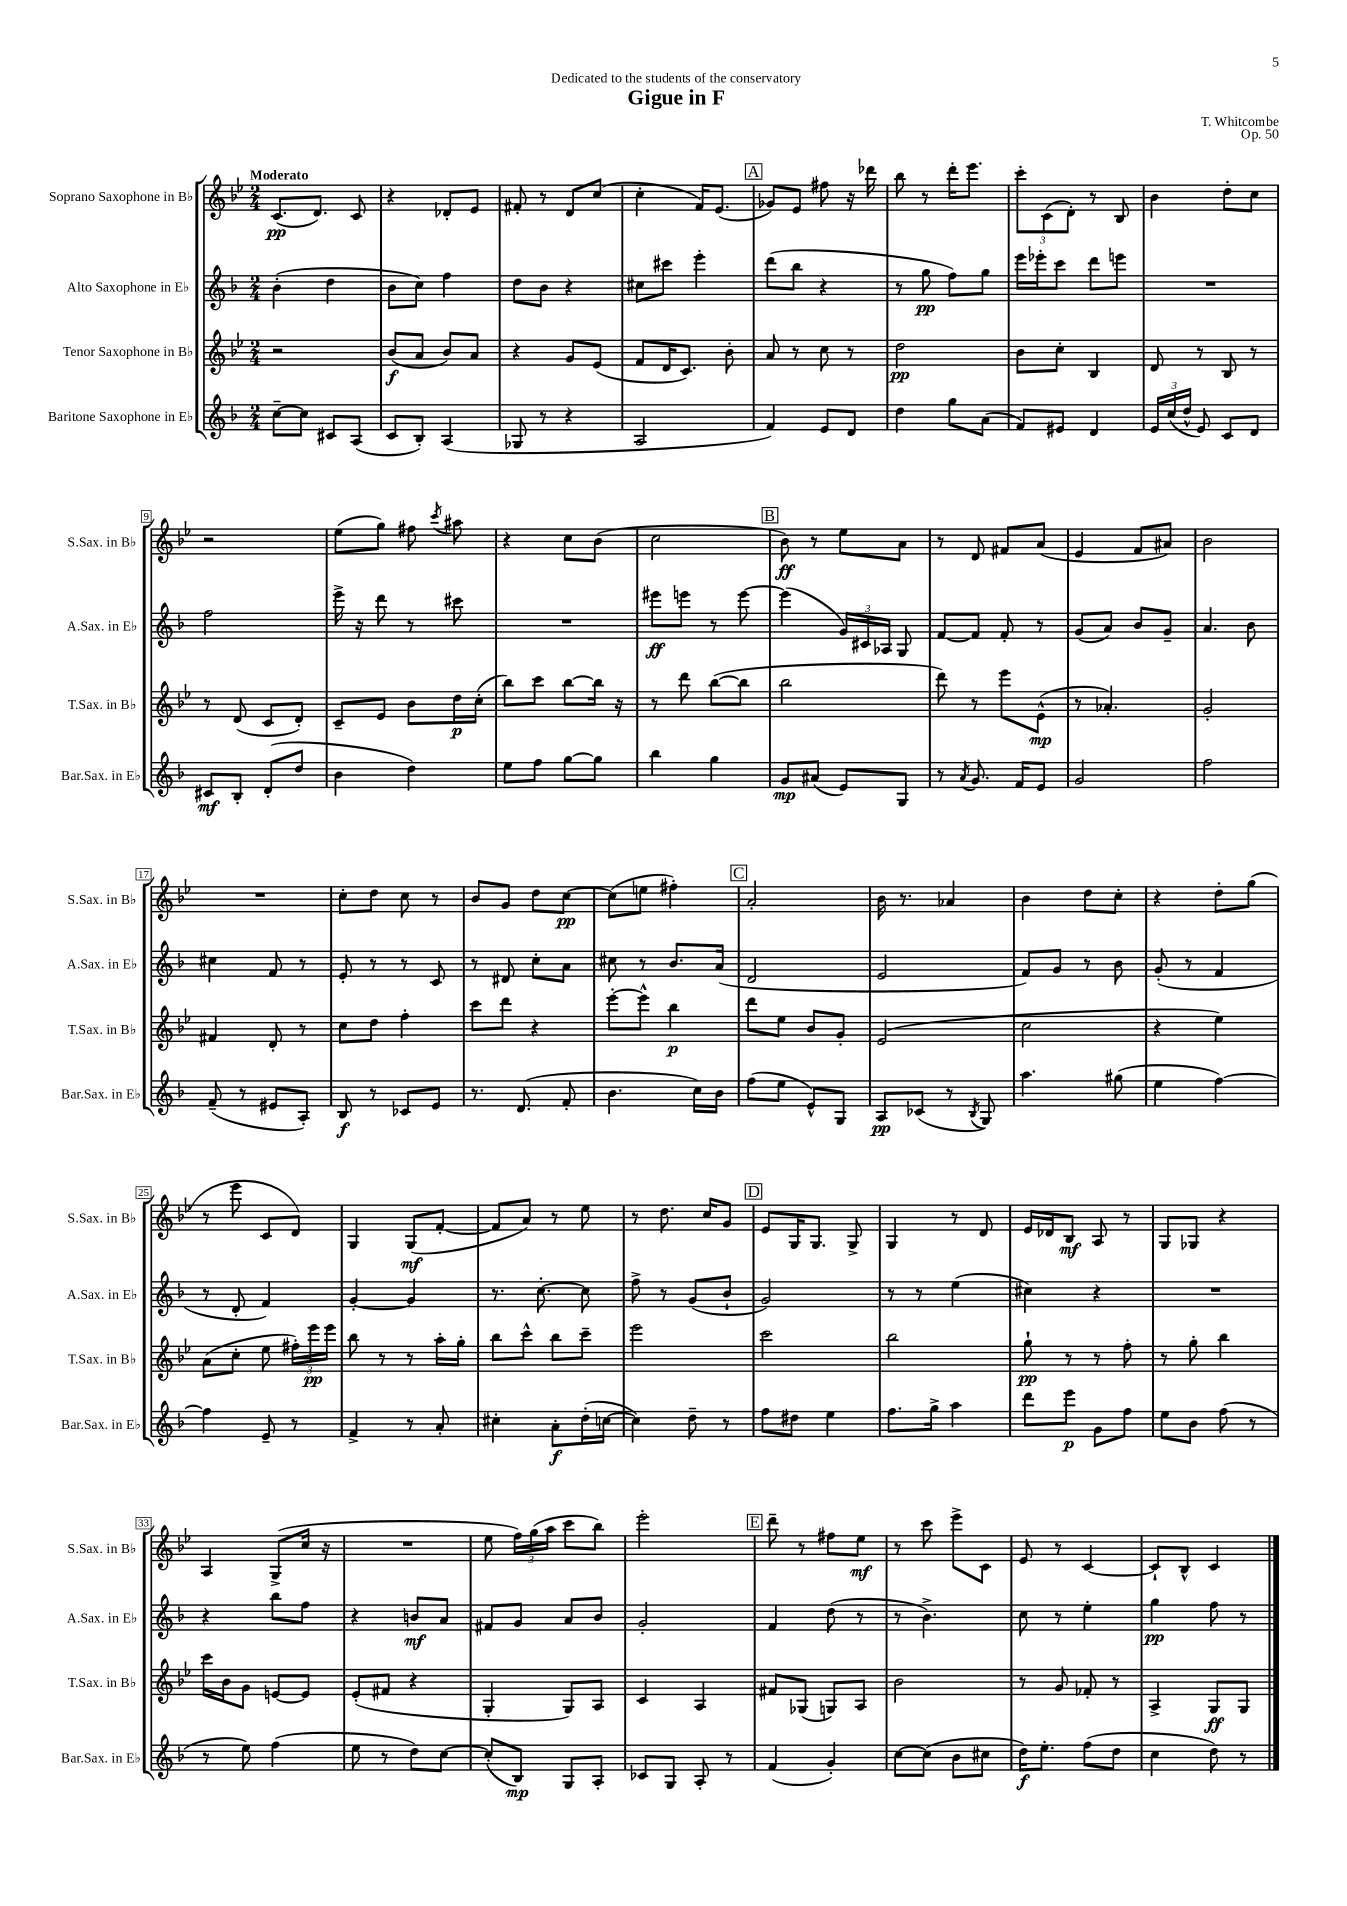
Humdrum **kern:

**kern	**dynam	**kern	**dynam	**kern	**dynam	**kern	**dynam
*part4	*part4	*part3	*part3	*part2	*part2	*part1	*part1
*staff4	*staff4	*staff3	*staff3	*staff2	*staff2	*staff1	*staff1
*I"Baritone Saxophone in E♭	*	*I"Tenor Saxophone in B♭	*	*I"Alto Saxophone in E♭	*	*I"Soprano Saxophone in B♭	*
*I'Bar.Sax. in E♭	*	*I'T.Sax. in B♭	*	*I'A.Sax. in E♭	*	*I'S.Sax. in B♭	*
*clefG2	*	*clefG2	*	*clefG2	*	*clefG2	*
*k[b-]	*	*k[b-e-]	*	*k[b-]	*	*k[b-e-]	*
*M2/4	*	*M2/4	*	*M2/4	*	*M2/4	*
=1	=1	=1	=1	=1	=1	=1	=1
!	!	!	!	!	!	!LO:TX:a:B:t=Moderato	!
[8cc~\L	.	2r	.	(4b-'\	.	(8.c/L	pp
8cc\J]	.	.	.	.	.	.	.
.	.	.	.	.	.	8.d/J)	.
8c#X/L	.	.	.	4dd\	.	.	.
(8A/J	.	.	.	.	.	8c/	.
=2	=2	=2	=2	=2	=2	=2	=2
8c/L	.	(8b-/L	f	8b-\L	.	4r	.
8B-'/J)	.	8a/J	.	8cc\J)	.	.	.
(4A/	.	8b-/L)	.	4ff\	.	8d-X'/L	.
.	.	8a/J	.	.	.	8e-/J	.
=3	=3	=3	=3	=3	=3	=3	=3
8G-X/	.	4r	.	8dd\L	.	8f#X'/	.
8r	.	.	.	8b-\J	.	8r	.
4r	.	8g/L	.	4r	.	8d/L	.
.	.	(8e-/J	.	.	.	(8cc/J	.
=4	=4	=4	=4	=4	=4	=4	=4
2A/	.	8f/L	.	8cc#X\L	.	4cc'\	.
.	.	16d/K	.	8ccc#X\J	.	.	.
.	.	8.c/J)	.	.	.	.	.
.	.	.	.	4eee'\	.	16f/KL)	.
.	.	.	.	.	.	(8.e-/J	.
.	.	8b-'\	.	.	.	.	.
!!LO:REH:place=s1:t=A
=5	=5	=5	=5	=5	=5	=5	=5
4f/)	.	8a/	.	(8ddd\L	.	8g-X/L)	.
.	.	8r	.	8bb-\J	.	8e-/J	.
8e/L	.	8cc\	.	4r	.	8ff#X\	.
8d/J	.	8r	.	.	.	16r	.
.	.	.	.	.	.	16ddd-X\	.
=6	=6	=6	=6	=6	=6	=6	=6
4dd\	.	2dd\	pp	8r	.	8bb-\	.
.	.	.	.	8gg\	pp	8r	.
8gg\L	.	.	.	8ff\L)	.	16ddd'\KL	.
.	.	.	.	.	.	8.eee-\J	.
(8a\J	.	.	.	8gg\J	.	.	.
=7	=7	=7	=7	=7	=7	=7	=7
8f/L)	.	8b-\L	.	16eee\LL	.	12ccc'\L	.
.	.	.	.	16eee-X'\J	.	.	.
.	.	.	.	.	.	(12c\	.
8e#X/J	.	8cc'\J	.	8ccc\J	.	.	.
.	.	.	.	.	.	12d'\J)	.
4d/	.	4B-/	.	8ddd\L	.	8r	.
.	.	.	.	8eeen\J	.	8B-/	.
=8	=8	=8	=8	=8	=8	=8	=8
24e/LL	.	8d/	.	2r	.	4b-\	.
(24cc/	.	.	.	.	.	.	.
24dd^^/JJ	.	.	.	.	.	.	.
8e/)	.	8r	.	.	.	.	.
8c/L	.	8B-/	.	.	.	8dd'\L	.
8d/J	.	8r	.	.	.	8cc\J	.
!!LO:LB:g=z
=9	=9	=9	=9	=9	=9	=9	=9
8c#X/L	mf	8r	.	2ff\	.	2r	.
8B-'/J	.	(8d/	.	.	.	.	.
(8d'/L	.	8c/L	.	.	.	.	.
8dd/J	.	8d'/J)	.	.	.	.	.
=10	=10	=10	=10	=10	=10	=10	=10
4b-\	.	8c~/L	.	16eee^\	.	(8ee-\L	.
.	.	.	.	16r	.	.	.
.	.	8e-/J	.	8ddd\	.	8gg\J)	.
4dd\)	.	8b-\L	.	8r	.	8ff#X\	.
.	.	.	.	.	.	8qccc/	.
.	.	16dd\L	p	8ccc#X\	.	8aa#X\	.
.	.	(16cc'\JJ	.	.	.	.	.
=11	=11	=11	=11	=11	=11	=11	=11
8ee\L	.	8bb-\L)	.	2r	.	4r	.
8ff\J	.	8ccc\J	.	.	.	.	.
[8gg\L	.	[8bb-\L	.	.	.	8cc\L	.
8gg\J]	.	16bb-\Jk]	.	.	.	(8b-\J	.
.	.	16r	.	.	.	.	.
=12	=12	=12	=12	=12	=12	=12	=12
4bb-\	.	8r	.	8eee#X\L	ff	2cc\	.
.	.	8ddd\	.	8eeen\J	.	.	.
4gg\	.	([8bb-\L	.	8r	.	.	.
.	.	8bb-\J]	.	[8eee\	.	.	.
!!LO:REH:place=s1:t=B
=13	=13	=13	=13	=13	=13	=13	=13
8g/L	mp	2bb-\	.	(4eee\]	.	8b-\)	ff
(8a#X/J	.	.	.	.	.	8r	.
8e/L)	.	.	.	24g/LL)	.	8ee-\L	.
.	.	.	.	24c#X/	.	.	.
.	.	.	.	24A-X/JJ	.	.	.
8G/J	.	.	.	8G/	.	8a\J	.
=14	=14	=14	=14	=14	=14	=14	=14
8r	.	8ddd\)	.	[8f/L	.	8r	.
8qa/	.	.	.	.	.	.	.
8.g/	.	8r	.	8f/J]	.	8d/	.
.	.	8eee-\L	.	8f'/	.	8f#X/L	.
16f/KL	.	.	.	.	.	.	.
8e/J	.	(8e-^^\J	mp	8r	.	(8a/J	.
=15	=15	=15	=15	=15	=15	=15	=15
2g/	.	8r	.	(8g/L	.	4e-/	.
.	.	4.a-X'/)	.	8a/J)	.	.	.
.	.	.	.	8b-/L	.	8f/L	.
.	.	.	.	8g~/J	.	8a#X/J)	.
=16	=16	=16	=16	=16	=16	=16	=16
2ff\	.	2g'/	.	4.a/	.	2b-\	.
.	.	.	.	8b-\	.	.	.
!!LO:LB:g=z
=17	=17	=17	=17	=17	=17	=17	=17
(8f~/	.	4f#X/	.	4cc#X\	.	2r	.
8r	.	.	.	.	.	.	.
8e#X/L	.	8d'/	.	8f/	.	.	.
8A'/J)	.	8r	.	8r	.	.	.
=18	=18	=18	=18	=18	=18	=18	=18
8B-/	f	8cc\L	.	8e'/	.	8cc'\L	.
8r	.	8dd\J	.	8r	.	8dd\J	.
8c-X/L	.	4ff'\	.	8r	.	8cc\	.
8e/J	.	.	.	8c/	.	8r	.
=19	=19	=19	=19	=19	=19	=19	=19
8.r	.	8ccc\L	.	8r	.	8b-/L	.
.	.	8ddd\J	.	8d#X/	.	8g/J	.
(8.d/	.	.	.	.	.	.	.
.	.	4r	.	8cc'\L	.	8dd\L	.
8f'/	.	.	.	8a\J	.	[8cc\J	pp
=20	=20	=20	=20	=20	=20	=20	=20
4.b-\	.	[8eee-'\L	.	8cc#X\	.	(8cc\L]	.
.	.	8eee-^^\J]	.	8r	.	8een\J	.
.	.	4bb-\	p	8.b-/L	.	4ff#X'\)	.
16cc\LL)	.	.	.	.	.	.	.
16b-\JJ	.	.	.	(16a/Jk	.	.	.
!!LO:REH:place=s1:t=C
=21	=21	=21	=21	=21	=21	=21	=21
(8ff\L	.	8ddd\L	.	2d/	.	2a'/	.
8ee\J	.	8ee-\J	.	.	.	.	.
8e^^/L)	.	8b-/L	.	.	.	.	.
8G/J	.	8g'/J	.	.	.	.	.
=22	=22	=22	=22	=22	=22	=22	=22
8A/L	pp	(2e-/	.	2e/	.	16b-\	.
.	.	.	.	.	.	8.r	.
(8c-X/J	.	.	.	.	.	.	.
8r	.	.	.	.	.	4a-X/	.
8qB-/	.	.	.	.	.	.	.
8G/)	.	.	.	.	.	.	.
=23	=23	=23	=23	=23	=23	=23	=23
4.aa\	.	2cc\	.	8f/L)	.	4b-\	.
.	.	.	.	8g/J	.	.	.
.	.	.	.	8r	.	8dd\L	.
(8gg#X\	.	.	.	8b-\	.	8cc'\J	.
=24	=24	=24	=24	=24	=24	=24	=24
4ee\	.	4r	.	(8g'/	.	4r	.
.	.	.	.	8r	.	.	.
[4ff\)	.	4ee-\)	.	4f/	.	8dd'\L	.
.	.	.	.	.	.	(8gg\J	.
!!LO:LB:g=z
=25	=25	=25	=25	=25	=25	=25	=25
4ff\]	.	(8a\L	.	8r	.	8r	.
.	.	8cc'\J	.	8d'/	.	8eee-\	.
8e~/	.	8ee-\	.	4f/)	.	8c/L	.
8r	.	24ff#X'\LL)	.	.	.	8d/J)	.
.	.	24eee-\	pp	.	.	.	.
.	.	24eee-\JJ	.	.	.	.	.
=26	=26	=26	=26	=26	=26	=26	=26
4f^/	.	8bb-\	.	[4g'/	.	4G/	.
.	.	8r	.	.	.	.	.
8r	.	8r	.	4g/]	.	(8G/L	mf
8a'/	.	16aa'\LL	.	.	.	[8f'/J	.
.	.	16gg'\JJ	.	.	.	.	.
=27	=27	=27	=27	=27	=27	=27	=27
4cc#X'\	.	8bb-\L	.	8.r	.	8f/L]	.
.	.	8ccc^^\J	.	.	.	8a/J)	.
.	.	.	.	[8.cc'\	.	.	.
8a'\L	f	8bb-\L	.	.	.	8r	.
(16dd'\L	.	8ccc~\J	.	8cc\]	.	8ee-\	.
[16ccn\JJ	.	.	.	.	.	.	.
=28	=28	=28	=28	=28	=28	=28	=28
4cc\])	.	2eee-\	.	8ff^\	.	8r	.
.	.	.	.	8r	.	8.dd\	.
8dd~\	.	.	.	(8g/L	.	.	.
.	.	.	.	.	.	16cc/KL	.
8r	.	.	.	8b-`/J	.	8g/J	.
!!LO:REH:place=s1:t=D
=29	=29	=29	=29	=29	=29	=29	=29
8ff\L	.	2ccc\	.	2g/)	.	8e-/L	.
8dd#X\J	.	.	.	.	.	16G/K	.
.	.	.	.	.	.	8.G/J	.
4ee\	.	.	.	.	.	.	.
.	.	.	.	.	.	8G^/	.
=30	=30	=30	=30	=30	=30	=30	=30
8.ff\L	.	2bb-\	.	8r	.	4G/	.
.	.	.	.	8r	.	.	.
16gg^\Jk	.	.	.	.	.	.	.
4aa\	.	.	.	(4ee\	.	8r	.
.	.	.	.	.	.	8d/	.
=31	=31	=31	=31	=31	=31	=31	=31
8ddd\L	.	8gg`\	pp	4cc#X\)	.	16e-/LL	.
.	.	.	.	.	.	16d-X/J	.
8eee\J	p	8r	.	.	.	8B-/J	mf
8g\L	.	8r	.	4r	.	8A/	.
8ff\J	.	8ff'\	.	.	.	8r	.
=32	=32	=32	=32	=32	=32	=32	=32
8ee\L	.	8r	.	2r	.	8G/L	.
8b-\J	.	8gg'\	.	.	.	8G-X/J	.
(8ff\	.	4bb-\	.	.	.	4r	.
8r	.	.	.	.	.	.	.
!!LO:LB:g=z
=33	=33	=33	=33	=33	=33	=33	=33
8r	.	16ccc\LL	.	4r	.	4A/	.
.	.	16b-\J	.	.	.	.	.
8ee\)	.	8g\J	.	.	.	.	.
(4ff\	.	[8en/L	.	8bb-\L	.	(8G^/L	.
.	.	8e/J]	.	8ff\J	.	16cc/Jk	.
.	.	.	.	.	.	16r	.
=34	=34	=34	=34	=34	=34	=34	=34
8ee\	.	(8e-'/L	.	4r	.	2r	.
8r	.	8f#X/J	.	.	.	.	.
8dd\L)	.	4r	.	8bn/L	mf	.	.
[8cc\J	.	.	.	8a/J	.	.	.
=35	=35	=35	=35	=35	=35	=35	=35
(8cc'/L]	.	4G'/	.	8f#X/L	.	8ee-\	.
8B-/J)	mp	.	.	8g/J	.	24ff\LL)	.
.	.	.	.	.	.	(24gg\	.
.	.	.	.	.	.	24aa\JJ	.
8G/L	.	8G/L)	.	8a/L	.	8ccc\L	.
8A'/J	.	8A/J	.	8b-/J	.	8bb-\J)	.
=36	=36	=36	=36	=36	=36	=36	=36
8c-X/L	.	4c/	.	2g'/	.	2eee-'\	.
8G/J	.	.	.	.	.	.	.
8A'/	.	4A/	.	.	.	.	.
8r	.	.	.	.	.	.	.
!!LO:REH:place=s1:t=E
=37	=37	=37	=37	=37	=37	=37	=37
(4f/	.	8f#X/L	.	4f/	.	8ddd~\	.
.	.	(8G-X/J	.	.	.	8r	.
4g'/)	.	8Gn/L)	.	(8dd\	.	8ff#X\L	.
.	.	8A/J	.	8r	.	8ee-\J	mf
=38	=38	=38	=38	=38	=38	=38	=38
[8cc\L	.	2b-\	.	8r	.	8r	.
(8cc\J]	.	.	.	4.b-^\)	.	8ccc\	.
8b-\L	.	.	.	.	.	8eee-^\L	.
8cc#X\J	.	.	.	.	.	8c\J	.
=39	=39	=39	=39	=39	=39	=39	=39
16dd\KL)	f	8r	.	8cc\	.	8e-/	.
8.ee'\J	.	.	.	.	.	.	.
.	.	8g/	.	8r	.	8r	.
(8ff\L	.	8f-X'/	.	4ee'\	.	[4c/	.
8dd\J	.	8r	.	.	.	.	.
=40	=40	=40	=40	=40	=40	=40	=40
4cc\	.	4A^/	.	4gg\	pp	8c`/L]	.
.	.	.	.	.	.	8B-^^/J	.
8dd\)	.	8G/L	ff	8ff\	.	4c/	.
8r	.	8G/J	.	8r	.	.	.
==	==	==	==	==	==	==	==
*-	*-	*-	*-	*-	*-	*-	*-
